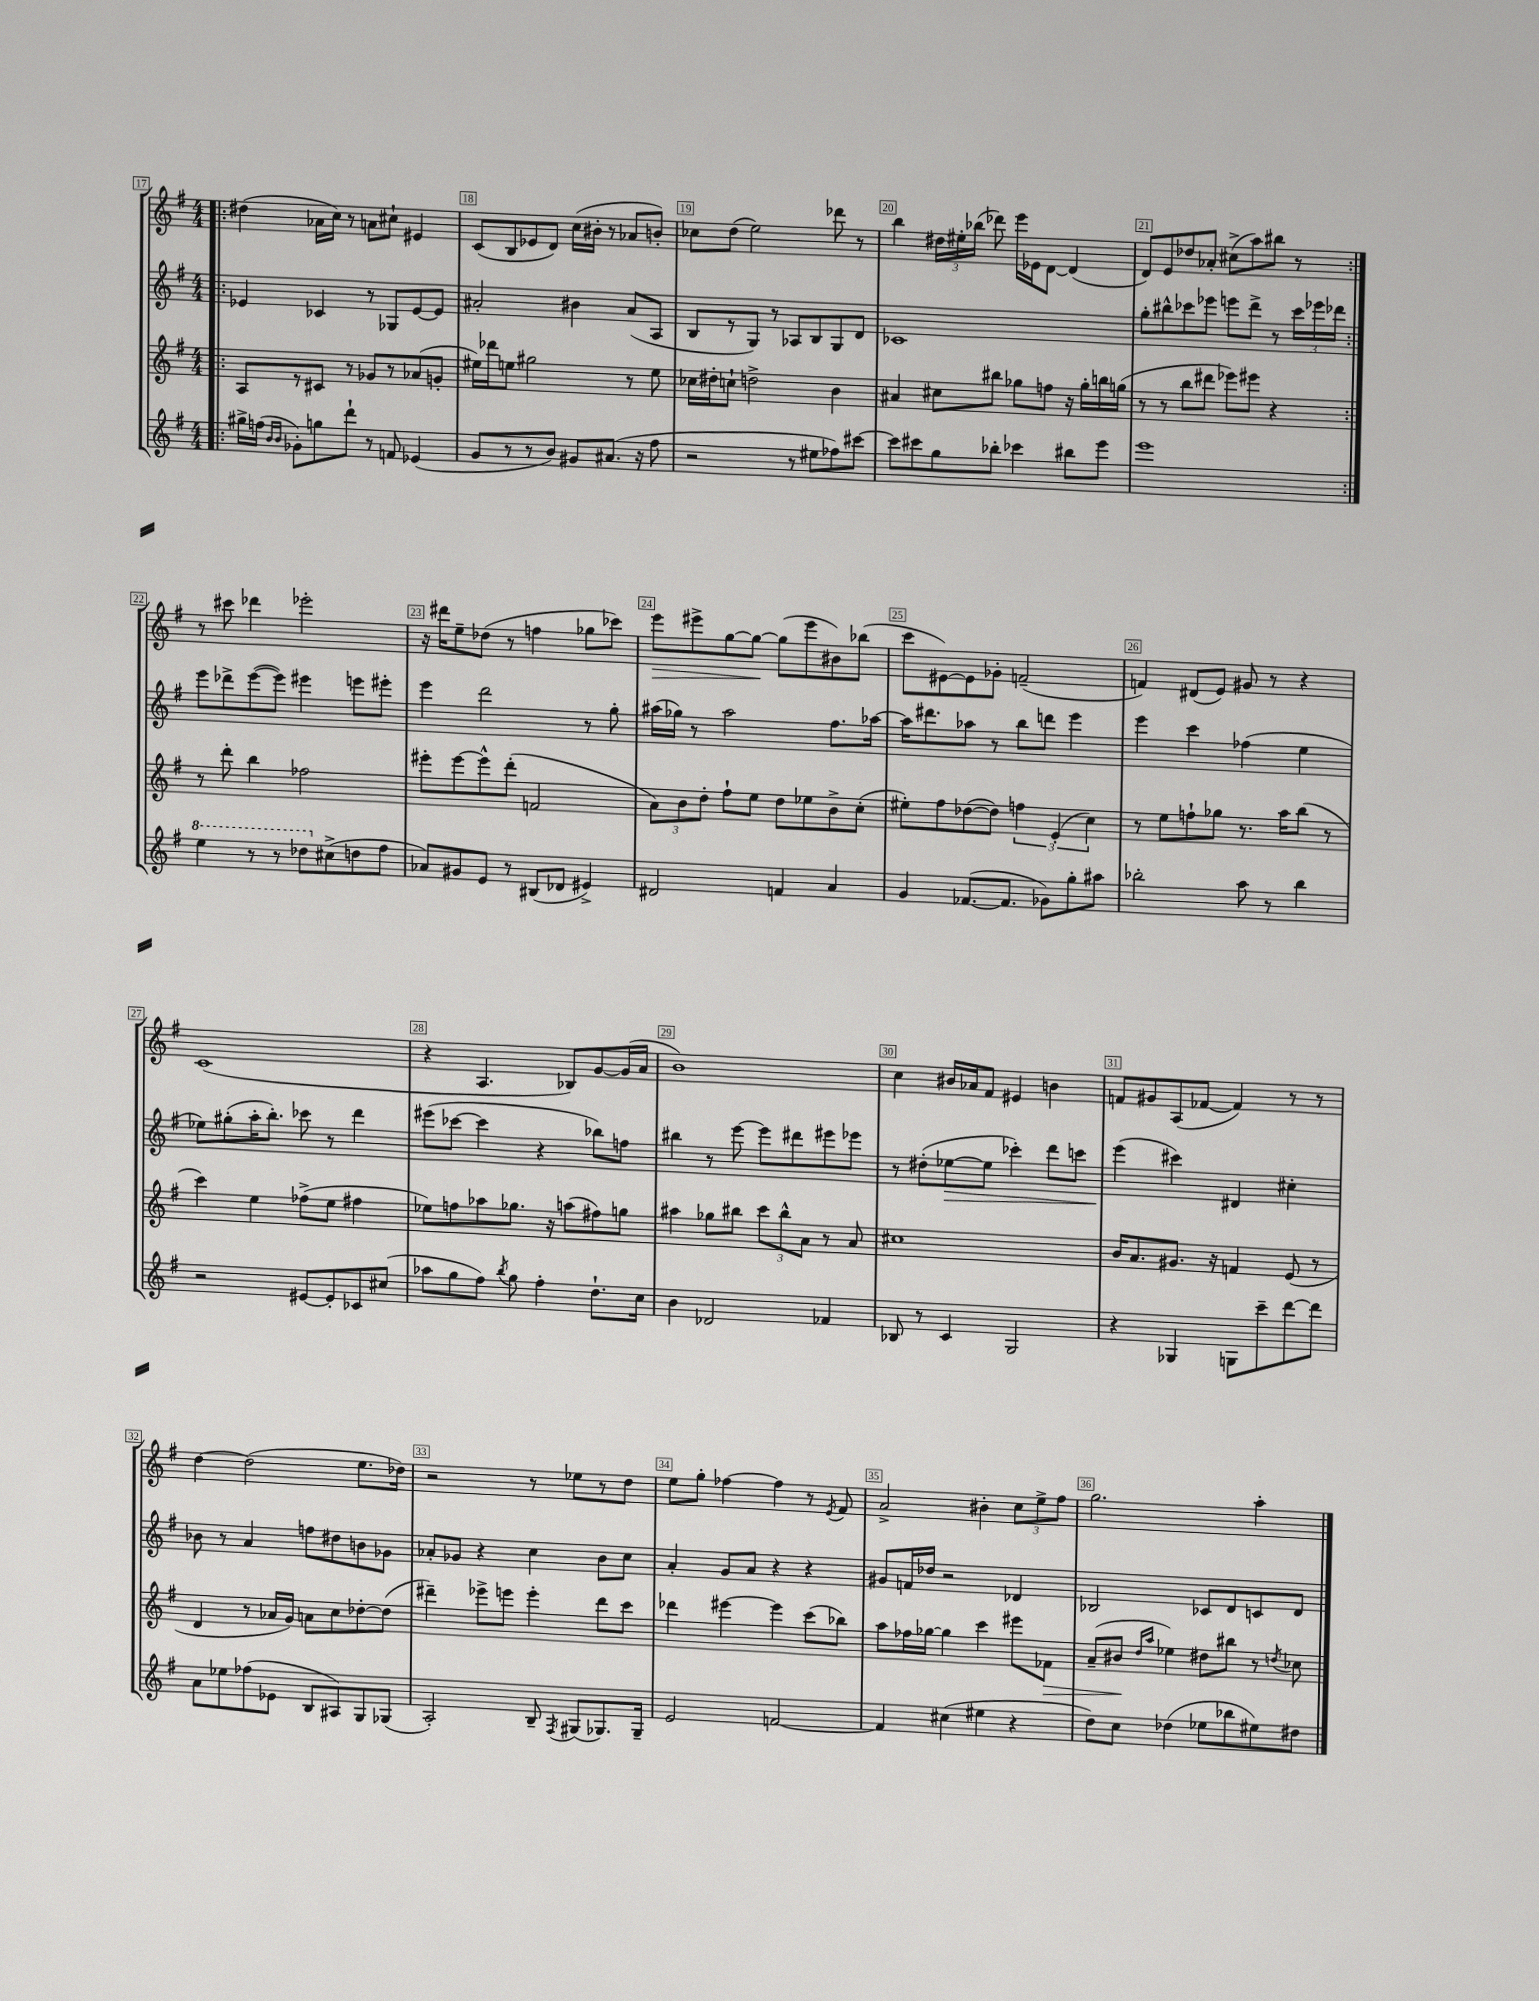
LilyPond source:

<<
\new StaffGroup <<
\new Staff = "s0" {
    \clef treble \key g \major \numericTimeSignature \time 4/4
    \autoBeamOff \repeat volta 2 { \bar ".|:" dis''4( aes'16[ c''16]) r8 a'8[ cis''8]-! eis'4 |
    c'8[( b8 ees'8 d'8]) c''16[( bis'16]-. r8 aes'8[ b'8]-.) |
    ces''8[ d''8]( e''2) des'''8 r8 |
    b''4 \tuplet 3/2 { dis''16[ eis''16-. bes''16]( } des'''8) e'''16[ ees'16 d'8]~ d'4( |
    d'8[) e'8 des''8 aes'8]-. cis''8[->( a''8) bis''8] r8 | }
    r8 cis'''8 des'''4 ees'''2-. |
    r16 dis'''16[ e''8-- des''8]( r8 f''4 ges''8[ ces'''8]) |
    e'''8[\> eis'''8-> g''8~ g''8]~\! g''8[( eis'''8 bis'8) bes''8]( |
    c'''8[ eis'8~) eis'8 ges'8]-. f'2--( |
    f'4) dis'8[( e'8]) gis'8 r8 r4 |
    c'1( |
    r4 a4. bes8[) g'8~ g'16( a'16] |
    b'1) |
    c''4 bis'16[ aes'16 fis'8] eis'4 b'4 |
    f'8[ gis'8 a8( fes'8]~ fes'4) r8 r8 |
    d''4~ d''2( e''8.[ des''16]) |
    r2 r8 ees''8[ r8 d''8] |
    e''8[ g''8]-. fes''4~ fes''4 r8 \acciaccatura { e'8 } fis'8 |
    a'2-> bis'4-. \tuplet 3/2 { c''8[ e''8-> fis''8] } |
    g''2. a''4-. \bar "|." |
}
\new Staff = "s1" {
    \clef treble \key g \major \numericTimeSignature \time 4/4
    \autoBeamOff \repeat volta 2 { \bar ".|:" ees'4 ces'4 r8 ges8[ ees'8~ ees'8] |
    ais'2-. bis'4 ais'8[( a8] |
    b8[ r8 g8]) r8 aes8[ b8 g8 d'8] |
    ces'1 |
    g''8[-. bis''8-^ ces'''8 ees'''8] e'''8[ d'''8]-> r8 \tuplet 3/2 { ces'''16[ ees'''16 des'''16] } | }
    e'''8[ des'''8-> e'''8~( e'''8]) eis'''4 e'''8[ eis'''8]-. |
    e'''4 d'''2 r8 g''8-. |
    ais''16[( ges''16]) r8 ais''2 fis''8.[ aes''16]~ |
    aes''16[ dis'''8. aes''8] r8 b''8[ d'''8] e'''4 |
    e'''4 c'''4 fes''4( e''4 |
    ees''8[) gis''8-.( a''16-. b''8.]-.) ces'''8 r8 d'''4 |
    eis'''8[( ces'''8]~ ces'''4 r4 bes''8[) f''8] |
    bis''4 r8 e'''8~ e'''8[ dis'''8 eis'''8 ees'''8] |
    r8 dis''8[-.( ees''8~\> ees''8] ces'''4-.) d'''8[ c'''8] |
    e'''4\!( cis'''4) dis'4 cis''4-. |
    bes'8 r8 a'4 f''8[ dis''8 b'8 ges'8] |
    aes'8[-. ges'8] r4 c''4 b'8[ c''8] |
    a'4-. g'8[ a'8] r4 r4 |
    gis'8[ f'16 des''16] r2 des'4 |
    bes2 ces'8[ d'8 c'8 d'8] \bar "|." |
}
\new Staff = "s2" {
    \clef treble \key g \major \numericTimeSignature \time 4/4
    \autoBeamOff \repeat volta 2 { \bar ".|:" a8[ r8 cis'8] r8 ges'8[ r8 aes'8( g'8]-. |
    eis''16[) des'''16 e''8] gis''2 r8 e''8 |
    ces''16[ dis''16-. c''8]-! d''2-> b'4 |
    ais'4 cis''8[ bis''8] ges''8[ f''8] r16 ges''16[-. b''16 g''16]( |
    r8 r8 b''8[ dis'''8] ees'''8[) eis'''8] r4 | }
    r8 d'''8-. b''4 fes''2 |
    eis'''8[-. eis'''8~ eis'''8-^ d'''8]-.( f'2 |
    \tuplet 3/2 { a'8[) b'8 d''8]-. } fis''8[-! e''8] d''8[ ees''8 b'8-> c''8]-.( |
    eis''8[-.) fis''8 des''8~( des''8]) \tuplet 3/2 { f''4 e'4-.( c''4) } |
    r8 e''8[ f''8-! ges''8] r8. a''16[ b''8]( r8 |
    c'''4) e''4 fes''8[->( e''8] fis''4 |
    ees''8[) f''8 aes''8 ges''8.] r16 a''8[( fis''8) g''8] |
    ais''4 ges''8[ bis''8] \tuplet 3/2 { c'''8[ bis''8-^ a'8] } r8 a'8 |
    cis''1 |
    b'16[ a'8. gis'8.] r16 f'4 e'8( r8 |
    d'4 r8 aes'16[ g'16]) a'8[ c''8 des''8~-. des''8]( |
    dis'''4--) ees'''8[-> e'''8] e'''4-. dis'''8[ c'''8] |
    des'''4 eis'''4~ eis'''4 c'''8[( bes''8]) |
    a''8[ fes''16 ges''16]~ ges''4 c'''4 eis'''8[ fes'8]\> |
    a'8[--( bis'8]\! \grace { d''16[ a''16] } ees''4) dis''8[ bis''8] r8 \acciaccatura { d''8 } ces''8 \bar "|." |
}
\new Staff = "s3" {
    \clef treble \key g \major \numericTimeSignature \time 4/4
    \autoBeamOff \repeat volta 2 { \bar ".|:" gis''16[-> f''16]( \grace { b'16[ b'16] } ges'8[-.) g''8 d'''8]-! r8 f'8 ees'4( |
    g'8[ r8 r8 b'8]) gis'8[ ais'8.]( r16 fis''8 |
    r2 r8 eis''8[ fes''8) cis'''8]~ |
    cis'''8[ cis'''8 g''8 bes''8]-. ces'''4 bis''8[ e'''8] |
    e'''1 | }
    \ottava #1 e'''4 r8 r8 des'''8[ \ottava #0 cis''8->( d''!8 fis''8] |
    aes'8[) gis'8 e'8] r8 bis8[( des'8] eis'4->) |
    dis'2 f'4 a'4 |
    g'4 fes'8.[~( fes'8.] ges'8[) g''8-. ais''8] |
    bes''2-. a''8 r8 bes''4 |
    r2 eis'8[~ eis'8-. ces'8 cis''8]( |
    aes''8[ g''8 fis''8]) \acciaccatura { b''8 } g''8 fis''4-. d''8.[-! c''16] |
    b'4 des'2 fes'4 |
    bes8 r8 c'4 g2 |
    r4 ges4 g8[ c'''8-- d'''8~ d'''8] |
    a'8[ ees''8 fes''8( ees'8] b8[ ais8) g8 ges8]( |
    a2-.) b8-- \acciaccatura { fis8 } gis8[( ges8.) ges16]-- |
    e'2 f'2~ |
    f'4 cis''4( eis''4 r4 |
    d''8[) c''8] des''4( ees''8[ bes''8 eis''8) dis''8] \bar "|." |
}
>>
>>
\layout { \context { \Score currentBarNumber = #17 \override BarNumber.break-visibility = ##(#f #t #t) barNumberVisibility = #all-bar-numbers-visible \override BarNumber.stencil = #(make-stencil-boxer 0.1 0.3 ly:text-interface::print) } }
